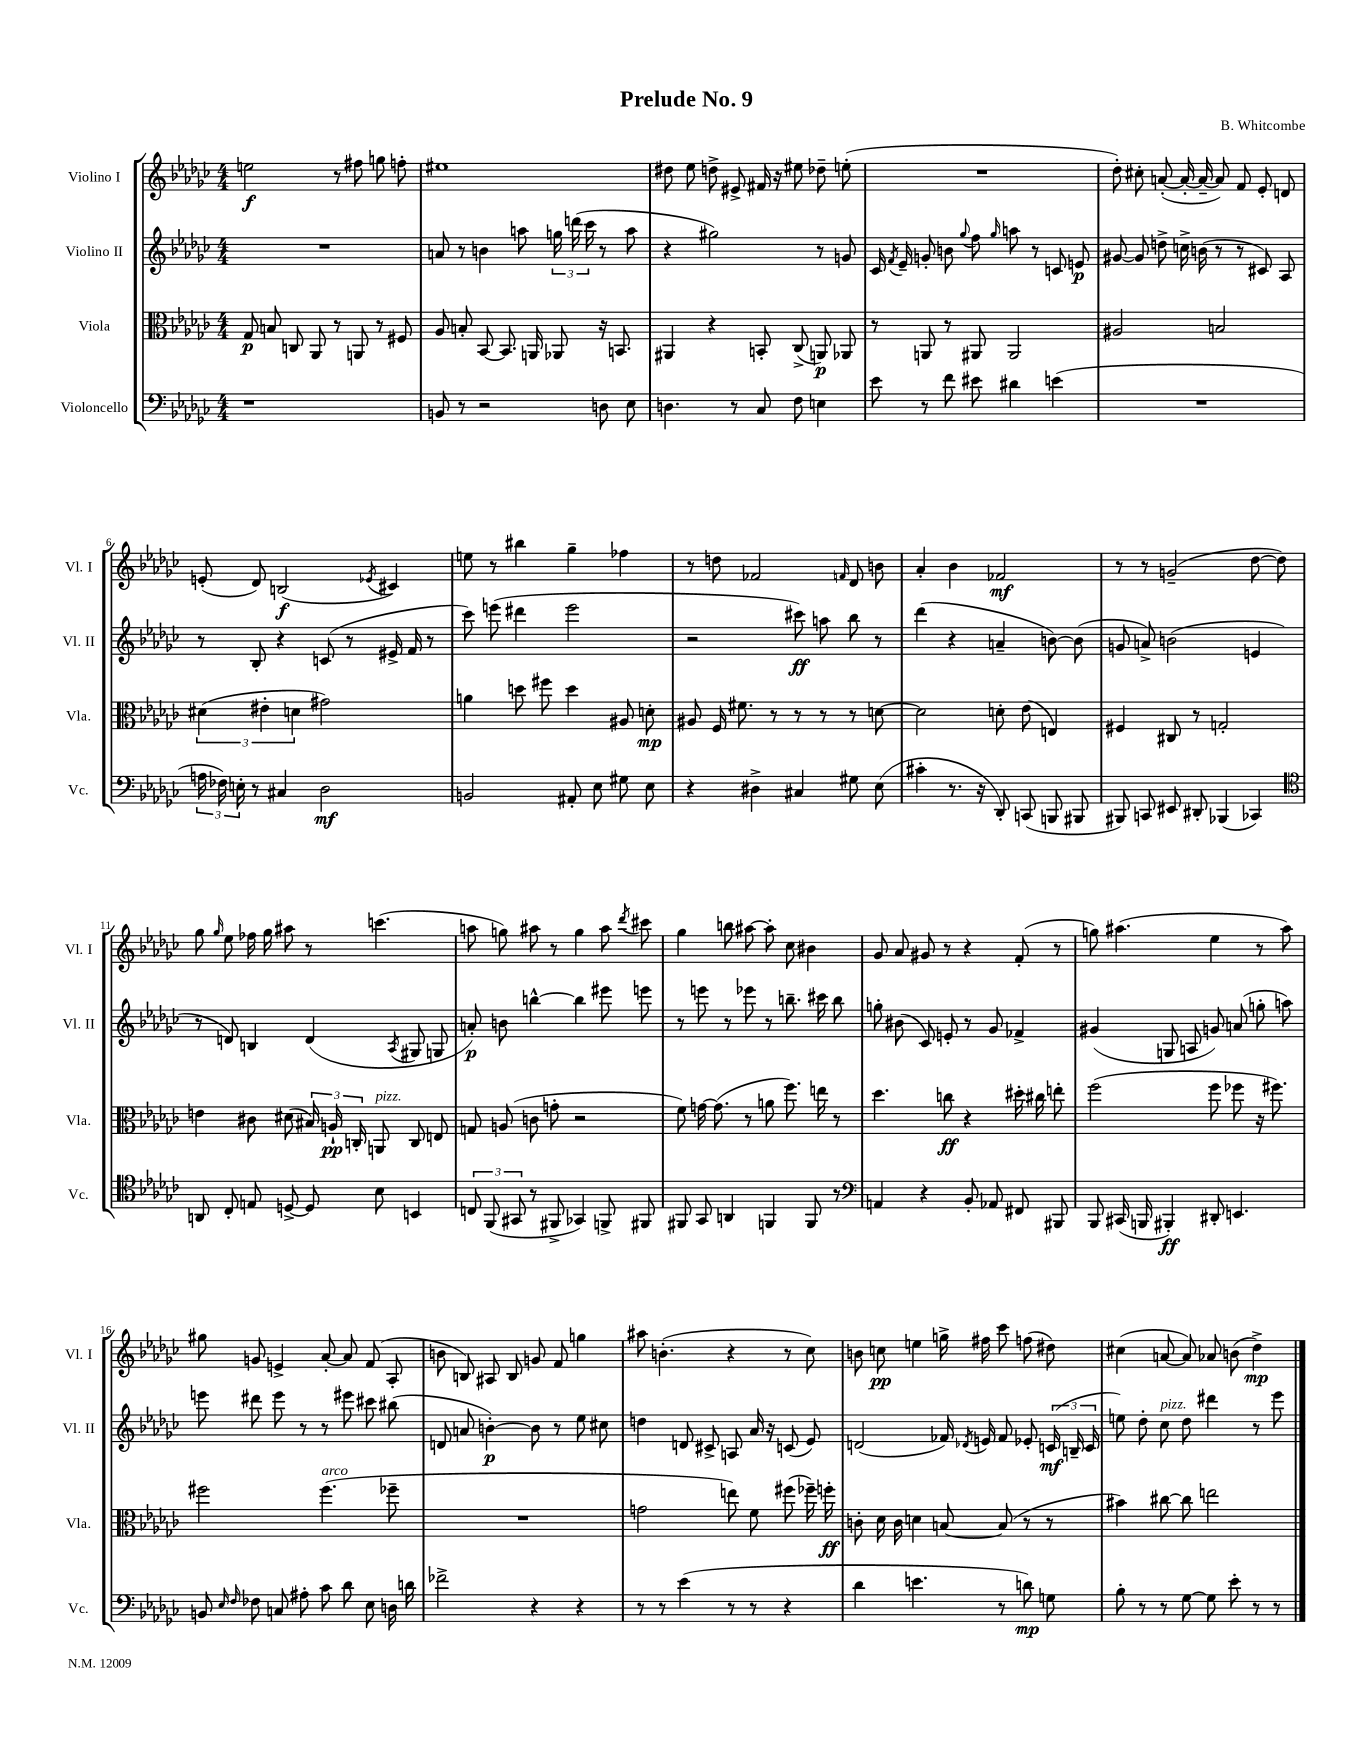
\header { title = "Prelude No. 9" composer = "B. Whitcombe" }
<<
\new StaffGroup <<
\new Staff = "s0" \with { instrumentName = "Violino I" shortInstrumentName = "Vl. I" } {
    \clef treble \key ges \major \numericTimeSignature \time 4/4
    \autoBeamOff e''2\f r8 fis''8 g''8 f''8-. |
    eis''1 |
    dis''8 ees''8 d''8-> eis'8-> fis'16 r16 eis''8 des''8-- e''8-.( |
    R1 |
    des''8-.) cis''8-. a'8~-.( a'16~-. a'16~-- a'8) f'8 ees'8-. d'8 |
    e'8-.( des'8) b2\f( \acciaccatura { ees'8 } cis'4) |
    e''8 r8 bis''4 ges''4-- fes''4 |
    r8 d''8 fes'2 \grace { f'16 } des'8 b'8 |
    aes'4-. bes'4 fes'2\mf |
    r8 r8 g'2--( des''8~ des''8) |
    ges''8 \grace { ges''16 } ees''8 fes''16 ges''16 ais''8 r8 c'''4.( |
    a''8 g''8) ais''8 r8 g''4 ais''8 \acciaccatura { des'''8 } cis'''8 |
    ges''4 b''8 ais''8~ ais''8-. ces''8 bis'4 |
    ges'8 aes'8 gis'8 r8 r4 f'8-.( r8 |
    g''8) ais''4.( ees''4 r8 ais''8) |
    gis''8 g'8 e'4-> aes'8~-. aes'8 f'8( aes8-. |
    b'8 b8) ais8 b8 g'8 f'8 g''4 |
    ais''8 b'4.-.( r4 r8 ces''8) |
    b'8 c''8\pp e''4 g''16-> fis''16 ces'''8 f''8( dis''8) |
    cis''4( a'8~ a'8) aes'8 b'8( des''4->\mp) \bar "|." |
}
\new Staff = "s1" \with { instrumentName = "Violino II" shortInstrumentName = "Vl. II" } {
    \clef treble \key ges \major \numericTimeSignature \time 4/4
    \autoBeamOff R1 |
    a'8 r8 b'4 a''8 \tuplet 3/2 { g''16 d'''16( ces'''16 } r8 a''8 |
    r4 gis''2) r8 g'8 |
    ces'16 \acciaccatura { f'8 } ees'16-- g'8-. b'8 \appoggiatura { ges''8 } f''8 \grace { ges''16 } a''8 r8 c'8 e'8\p |
    gis'8~ gis'8 d''8-> c''16-> b'16( r8 r8 cis'8) aes8 |
    r8 bes8-. r4 c'8( r8 eis'16-> f'16 r8 |
    ces'''8) e'''8( dis'''4 e'''2 |
    r2 cis'''8\ff) a''8 bes''8 r8 |
    des'''4( r4 a'4-- b'8~) b'8( |
    g'8 a'8->) b'2( e'4 |
    r8 d'8) b4 d'4( \acciaccatura { aes8 } gis8 g8 |
    a'8-.\p) b'8 b''4~-^ b''4 eis'''8 e'''8 |
    r8 e'''8 r8 ees'''8 r8 b''8.-- cis'''16 b''8 |
    g''8-. bis'8( ces'8) e'8-. r8 ges'8 fes'4-> |
    gis'4( g8 a8 g'8) a'8( g''8-. a''8) |
    e'''8 dis'''8 e'''8 r8 r8 eis'''8 cis'''8 bis''8( |
    d'8 a'8 b'4~-.\p) b'8 r8 ees''8 cis''8 |
    d''4 d'8 cis'8-> a8 aes'16 r16 c'8( ees'8) |
    d'2( fes'16) \acciaccatura { des'8 } e'16 fes'8 ees'8-. \tuplet 3/2 { c'16\mf( b16-- c'16 } |
    e''8) des''8-. ces''8^\markup { \italic "pizz." } des''8 dis'''4 r8 ees'''8 \bar "|." |
}
\new Staff = "s2" \with { instrumentName = "Viola" shortInstrumentName = "Vla." } {
    \clef alto \key ges \major \numericTimeSignature \time 4/4
    \autoBeamOff ges8\p b8 c8 aes,8 r8 a,8 r8 fis8 |
    aes8 b8-. bes,8~ bes,8. a,16 aes,8 r16 b,8. |
    ais,4 r4 b,8-. ces8->( a,8\p) aes,8 |
    r8 a,8 r8 ais,8 ais,2 |
    ais2 b2 |
    \tuplet 3/2 { dis'4( eis'4-. d'4 } gis'2) |
    a'4 d''8 fis''8 d''4 ais8 d'8-.\mp |
    ais8 f16 fis'8. r8 r8 r8 r8 d'8~ |
    d'2 d'8-. ees'8( e4) |
    fis4 cis8 r8 g2-. |
    e'4 cis'8 dis'8( \tuplet 3/2 { bis16) a16-!\pp c16-. } a,8^\markup { \italic "pizz." } c8 e8 |
    g8 a8( c'8 g'8-. r2 |
    f'8) g'16~ g'8.( r8 a'8 f''8.) e''16 r8 |
    des''4. c''8\ff r4 dis''16-. cis''16 e''8-. |
    f''2( f''8 fes''8 r16 fis''8.) |
    fis''2 fis''4.^\markup { \italic "arco" }( fes''8-- |
    R1 |
    g'2 e''8) f'8 fis''8( fes''16--) f''16-.\ff |
    c'8-. des'16 c'16 d'4 b8~ b8( r8 r8 |
    bis'4) cis''8~ cis''8 e''2 \bar "|." |
}
\new Staff = "s3" \with { instrumentName = "Violoncello" shortInstrumentName = "Vc." } {
    \clef bass \key ges \major \numericTimeSignature \time 4/4
    \autoBeamOff r1 |
    b,8 r8 r2 d8 ees8 |
    d4. r8 ces8 f8 e4 |
    ees'8 r8 f'8 eis'8 dis'4 e'4( |
    R1 |
    \tuplet 3/2 { a16 fes16) e16-. } r8 cis4 des2\mf |
    b,2 ais,8-. ees8 gis8 ees8 |
    r4 dis4-> cis4 gis8 ees8( |
    cis'4-. r8. r16 des,8-.) c,8( b,,8 bis,,8 |
    bis,,8) c,8 eis,8 dis,8-. bes,,4( ces,4) |
    \clef tenor a,8 ces8-. e8 d8~-> d8 bes8 b,4 |
    \tuplet 3/2 { c8 f,8( gis,8 } r8 fis,8-> ges,4) f,8-> fis,8 |
    fis,8 ges,8 a,4 f,4 f,8 r8 |
    \clef bass a,4 r4 bes,8-. aes,8 fis,8 bis,,8 |
    bes,,8 cis,16( b,,16 bis,,4-.\ff) dis,8-. e,4. |
    b,8 \grace { ees16 f16 } fes8 c8 ais8-. ces'8 des'8 ees8 d16 d'16 |
    fes'2-> r4 r4 |
    r8 r8 ees'4( r8 r8 r4 |
    des'4 e'4. r8 d'8\mp) g8 |
    bes8-. r8 r8 ges8~ ges8 ees'8-. r8 r8 \bar "|." |
}
>>
>>
